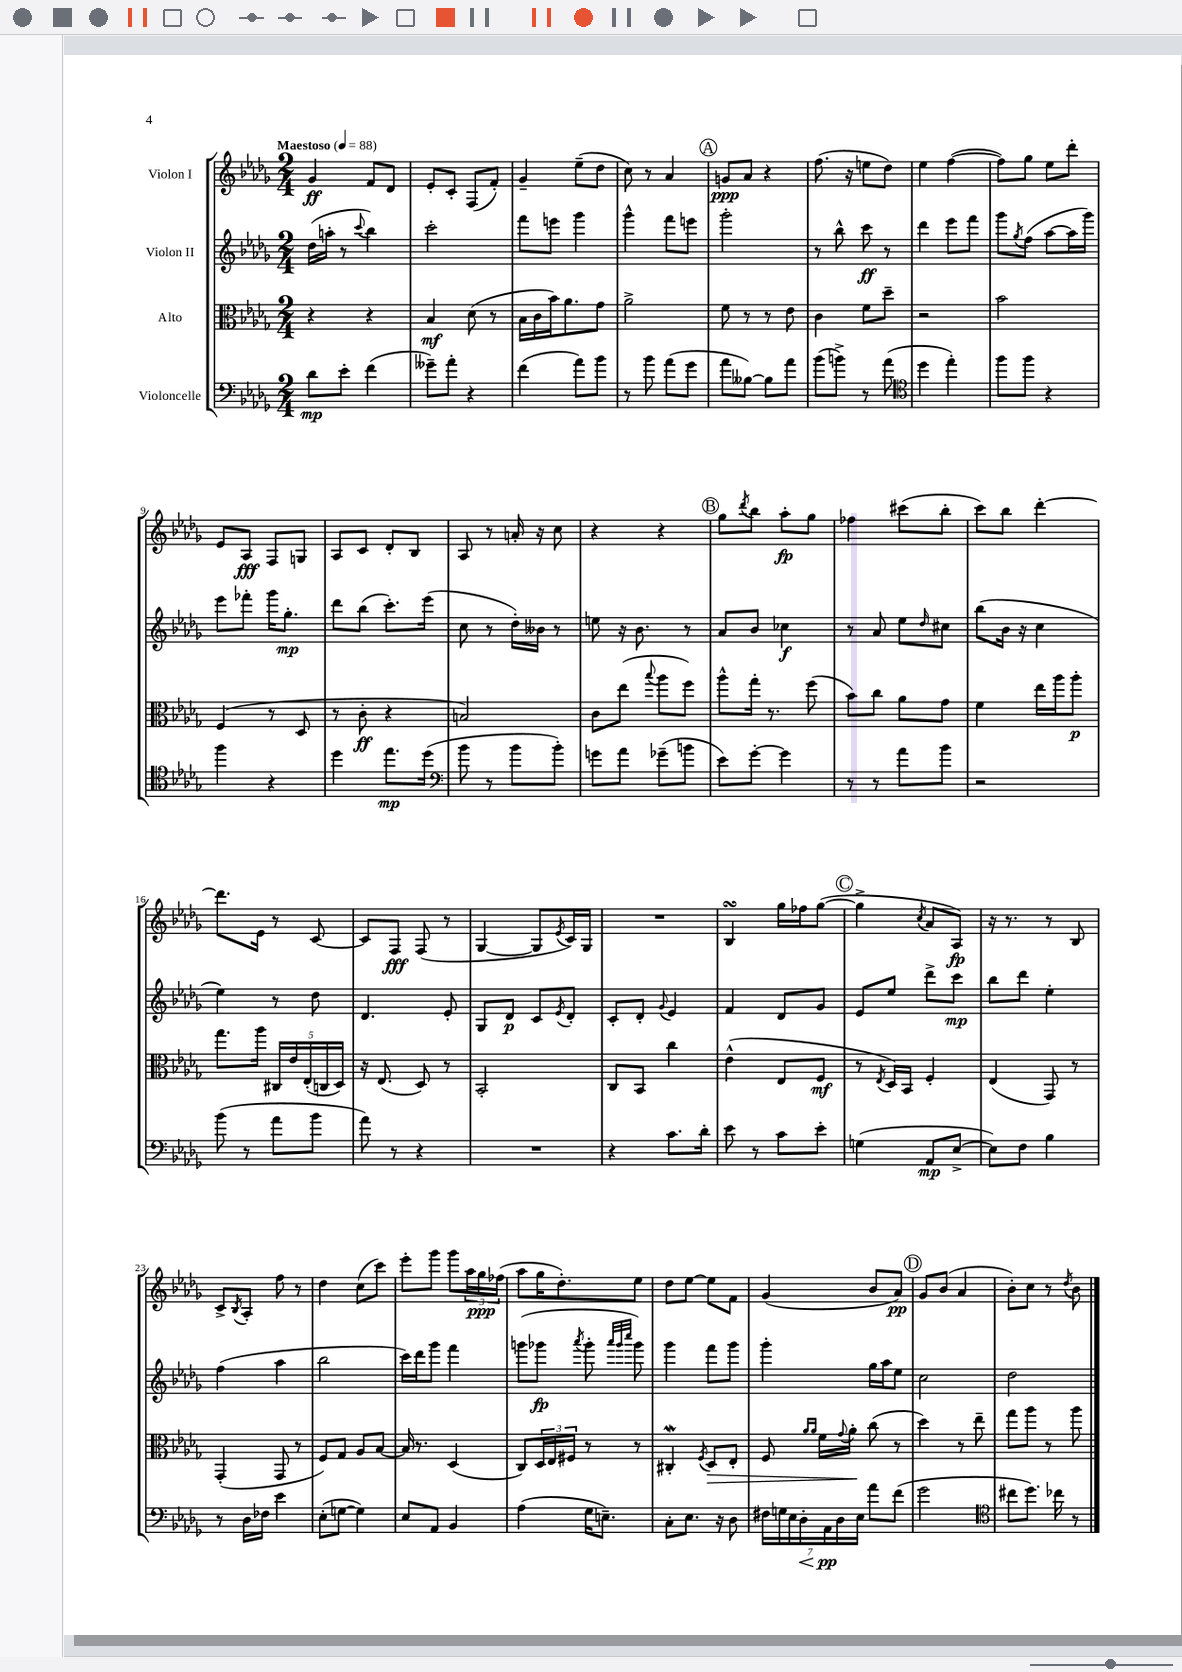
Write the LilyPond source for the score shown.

<<
\new StaffGroup <<
\new Staff = "s0" \with { instrumentName = "Violon I" } {
    \clef treble \key des \major \numericTimeSignature \time 2/4 \tempo "Maestoso" 4 = 88
    ges'4\ff f'8 des'8 |
    ees'8-. c'8-. f8( f'8-.) |
    ges'4-- ees''8--( des''8 |
    c''8) r8 aes'4 |
    \mark \markup { \circle "A" } g'8\ppp aes'8 r4 |
    f''8.( r16 e''8 des''8) |
    ees''4 f''4~( |
    f''8) ges''8 ees''8 des'''8-. |
    ees'8 aes8\fff f8 g8 |
    aes8 c'8 des'8-. bes8 |
    aes8 r8 a'16-. r16 c''8 |
    r4 r4 |
    \mark \markup { \circle "B" } ges''8 \acciaccatura { des'''8 } bes''8 aes''8-.\fp ges''8 |
    fes''4 cis'''8( bes''8-. |
    c'''8) bes''8 des'''4~-. |
    des'''8. ees'16 r8 c'8~ |
    c'8 f8\fff f8( r8 |
    ges4~ ges8 \acciaccatura { ees'8 } c'16) ges16 |
    R2 |
    bes4\turn ges''16 fes''16 ges''8~( |
    \mark \markup { \circle "C" } ges''4-> \acciaccatura { c''8 } aes'8 aes8\fp) |
    r16 r8. r8 bes8 |
    c'8-> \acciaccatura { bes8 } aes8-. f''8 r8 |
    des''4 c''8( c'''8) |
    ees'''8-. ges'''8 ges'''8 \tuplet 3/2 { aes''16 ges''16\ppp fes''16( } |
    aes''8 ges''16 des''8.-.) ees''8 |
    des''8 ees''8~ ees''8 f'8 |
    ges'4( bes'8 aes'8\pp) |
    \mark \markup { \circle "D" } ges'8 bes'8( aes'4 |
    bes'8-.) c''8 r8 \acciaccatura { des''8 } bes'8 \bar "|." |
}
\new Staff = "s1" \with { instrumentName = "Violon II" } {
    \clef treble \key des \major \numericTimeSignature \time 2/4
    des''16( a''16-. r8 \appoggiatura { c'''8 } bes''4) |
    c'''2-. |
    f'''8 e'''8 ges'''4 |
    ges'''4-^ f'''8 e'''8 |
    \mark \markup { \circle "A" } ges'''2-. |
    r8 bes''8-^ c'''8\ff r8 |
    des'''4 ees'''8 f'''8 |
    ges'''8 \acciaccatura { ges''8 } f''8( aes''8~ aes''16 ges'''16) |
    ees'''8 fes'''8-. ges'''16 ges''8.-.\mp |
    des'''8 bes''8( c'''8.-.) ees'''16( |
    c''8 r8 des''16-.) beses'16 r8 |
    e''8 r16 bes'8. r8 |
    \mark \markup { \circle "B" } aes'8 bes'8 ces''4\f |
    r8 aes'8 ees''8 \grace { des''16 } cis''8 |
    bes''8( bes'16 r16 c''4 |
    ees''4) r8 des''8 |
    des'4. ees'8-. |
    ges8 des'8\p c'8 \acciaccatura { ees'8 } des'8-. |
    c'8-. des'8-. \appoggiatura { ges'8 } ees'4 |
    f'4 des'8 ges'8 |
    \mark \markup { \circle "C" } ees'8 ees''8 des'''8-> c'''8\mp |
    bes''8 des'''8 ees''4-. |
    f''4( aes''4 |
    bes''2 |
    c'''16) des'''16 ges'''8 f'''4 |
    g'''8( ges'''8\fp \acciaccatura { aes'''8 } ges'''8-. \grace { aes'''32 ges'''32 c''''32 } ges'''8) |
    ges'''4 f'''8 ges'''8 |
    ges'''4-. ges''16 aes''16 ees''8 |
    \mark \markup { \circle "D" } c''2 |
    des''2 \bar "|." |
}
\new Staff = "s2" \with { instrumentName = "Alto" } {
    \clef alto \key des \major \numericTimeSignature \time 2/4
    r4 r4 |
    bes4\mf des'8( r8 |
    bes16 c'16 bes'16) aes'8. ges'8 |
    aes'2-> |
    \mark \markup { \circle "A" } f'8 r8 r8 ees'8 |
    c'4 f'8 des''8-- |
    r2 |
    bes'2 |
    f4( r8 des8 |
    r8 c'8-.\ff r4 |
    b2) |
    c'8 ees''8( \appoggiatura { bes''8 } aes''8 f''8) |
    \mark \markup { \circle "B" } aes''8-^ ges''16-. r8. f''8( |
    bes'8) c''8 aes'8 ges'8 |
    f'4 ees''16 aes''16 aes''8-.\p |
    ges''8. aes''16 \tuplet 5/4 { cis16 ees'16 ees16-.( c16 des16) } |
    r16 ees8.( des8) r8 |
    bes,2-. |
    c8 bes,8 c''4 |
    ees'4-^( ees8 f8\mf |
    \mark \markup { \circle "C" } r8 \acciaccatura { ees8 } des16) bes,16 f4-. |
    ees4( ges,8) r8 |
    ges,4-.( ges,8 r8 |
    f8) ges8 aes8 bes8~ |
    bes16 r8. des4( |
    c8) \tuplet 3/2 { des16 ees16 fis16 } r8 r8 |
    cis4-.\mordent \acciaccatura { f8 } des8\> ees8-. |
    f8 \grace { aes'16 aes'16 } f'16 \appoggiatura { ges'8 } aes'16-.\! c''8( r8 |
    \mark \markup { \circle "D" } des''4) r8 ees''8-- |
    ges''8 aes''8 r8 aes''8 \bar "|." |
}
\new Staff = "s3" \with { instrumentName = "Violoncelle" } {
    \clef bass \key des \major \numericTimeSignature \time 2/4
    des'8\mp ees'8-. f'4( |
    geses'8--) aes'8-. r4 |
    f'4( aes'8) bes'8 |
    r8 bes'8 aes'8( ges'8 |
    \mark \markup { \circle "A" } aes'8 beses8~) beses8 aes'8 |
    bes'8( b'8->) r8 aes'8( |
    \clef tenor des''4 ees''4-.) |
    f''8 f''8 r4 |
    f''4 r4 |
    des''4 ees''8.\mp des''16( |
    \clef bass bes'8 r8 bes'8 bes'8-.) |
    g'8 aes'8 ges'8--( b'8 |
    \mark \markup { \circle "B" } ees'8) ges'8~-. ges'4 |
    r8 r8 aes'8 bes'8 |
    r2 |
    bes'8( r8 aes'8 bes'8 |
    aes'8) r8 r4 |
    R2 |
    r4 c'8. des'16-. |
    ees'8 r8 c'8 ees'8-. |
    \mark \markup { \circle "C" } g4( aes,8\mp ees8~-> |
    ees8) f8 bes4 |
    r8 des16 fes16 ees'4 |
    ees8-.( g8~ g4) |
    ees8 aes,8 bes,4 |
    aes4( ges16 e8.--) |
    c8-. ees8. r16 des8 |
    \tuplet 7/4 { fis16 g16 ees16 des16-.\< aes,16\pp\! des16 ees16 } aes'8 f'8( |
    \mark \markup { \circle "D" } ges'2 |
    \clef tenor cis''8 des''8.) ces''16 r8 \bar "|." |
}
>>
>>
